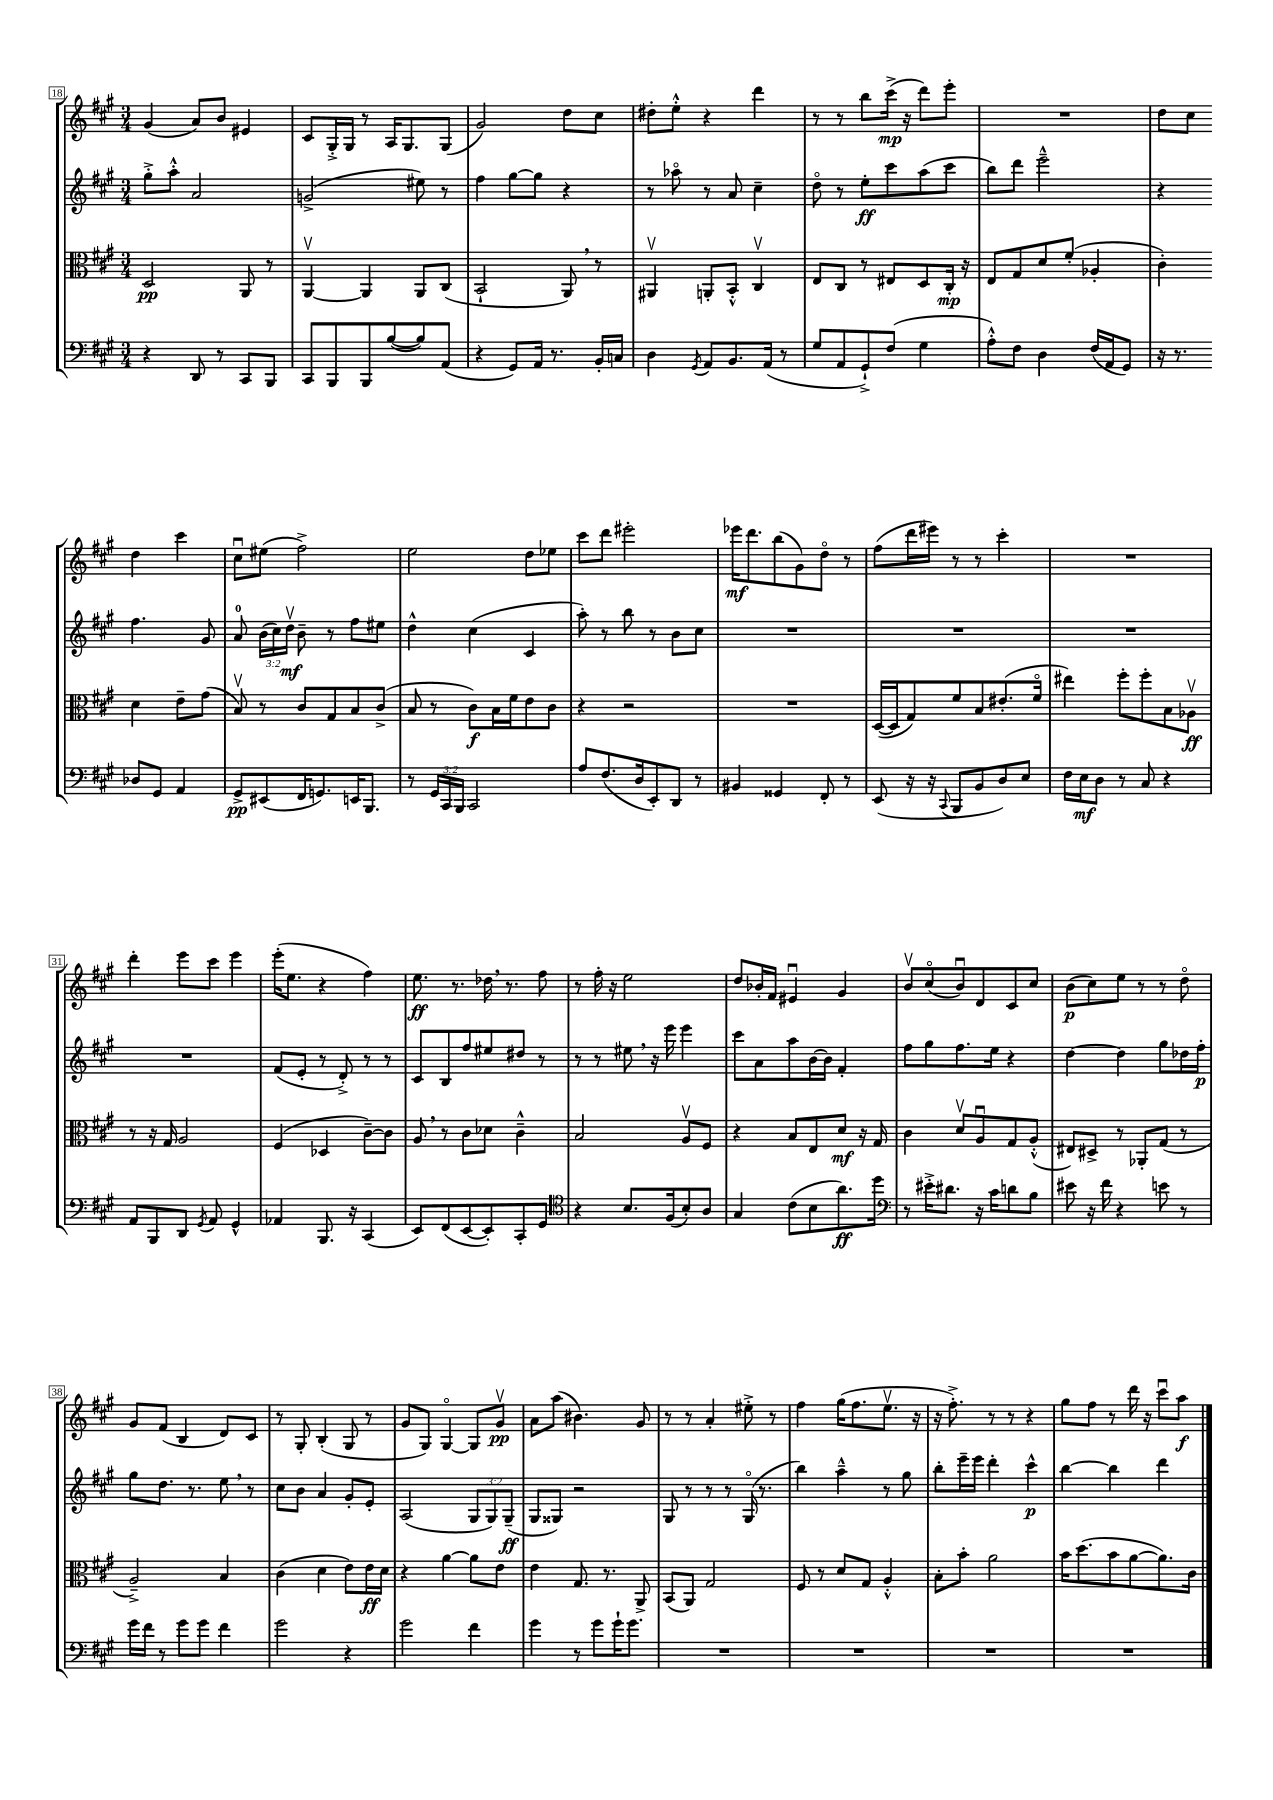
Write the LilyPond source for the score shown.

<<
\new StaffGroup <<
\new Staff = "s0" {
    \clef treble \key a \major \numericTimeSignature \time 3/4
    \autoBeamOff gis'4( a'8[) b'8] eis'4 |
    cis'8[ gis16-.-> gis16] r8 a16[ gis8. gis8]( |
    gis'2) d''8[ cis''8] |
    dis''8[-. e''8]-.-^ r4 d'''4 |
    r8 r8 b''8[ cis'''16]->\mp( r16 d'''8[) e'''8]-. |
    R2. |
    d''8[ cis''8] d''4 cis'''4 |
    cis''8[\downbow eis''8]( fis''2->) |
    e''2 d''8[ ees''8] |
    cis'''8[ d'''8] eis'''2-. |
    ees'''16[\mf d'''8. b''8( gis'8) d''8]\flageolet r8 |
    fis''8[( d'''16 eis'''16]) r8 r8 cis'''4-. |
    R2. |
    d'''4-. e'''8[ cis'''8] e'''4 |
    e'''16[-.( e''8.] r4 fis''4) |
    e''8.\ff r8. des''16 \breathe r8. fis''8 |
    r8 fis''16-. r16 e''2 |
    d''8[ bes'16-. fis'16] eis'4\downbow gis'4 |
    b'8[\upbow cis''8\flageolet( b'8\downbow) d'8 cis'8 cis''8] |
    b'8[\p( cis''8) e''8] r8 r8 d''8\flageolet |
    gis'8[ fis'8]( b4 d'8[) cis'8] |
    r8 gis8-. b4-.( gis8 r8 |
    gis'8[ gis8]) gis4~\flageolet gis8[ gis'8]\upbow\pp |
    a'8[ a''8]( bis'4.) gis'8 |
    r8 r8 a'4-. eis''8-.-> r8 |
    fis''4 gis''16[( fis''8. e''8.]\upbow r16 |
    r16 fis''8.-.->) r8 r8 r4 |
    gis''8[ fis''8] r8 d'''16 r16 cis'''8[\downbow a''8]\f \bar "|." |
}
\new Staff = "s1" {
    \clef treble \key a \major \numericTimeSignature \time 3/4 \override Staff.TupletNumber.text = #tuplet-number::calc-fraction-text
    \autoBeamOff gis''8[-.-> a''8]-.-^ a'2 |
    g'2->( eis''8) r8 |
    fis''4 gis''8[~ gis''8] r4 |
    r8 aes''8\flageolet r8 a'8 cis''4-- |
    d''8\flageolet r8 e''8[-.\ff cis'''8 a''8( cis'''8] |
    b''8[) d'''8] e'''2---^ |
    r4 fis''4. gis'8 |
    a'8-0 \tuplet 3/2 { b'16[( cis''16) d''16]\upbow\mf } b'8-- r8 fis''8[ eis''8] |
    d''4-^ cis''4( cis'4 |
    a''8-.) r8 b''8 r8 b'8[ cis''8] |
    R2. |
    R2. |
    R2. |
    R2. |
    fis'8[( e'8]-. r8 d'8-.->) r8 r8 |
    cis'8[ b8 fis''8 eis''8 dis''8] r8 |
    r8 r8 eis''8 \breathe r16 e'''16 e'''4 |
    cis'''8[ a'8 a''8 b'16~ b'16] fis'4-. |
    fis''8[ gis''8 fis''8. e''16] r4 |
    d''4~ d''4 gis''8[ des''16 fis''16]-.\p |
    gis''8[ d''8.] r8. e''8 \breathe r8 |
    cis''8[ b'8] a'4 gis'8[-. e'8]-. |
    a2( \tuplet 3/2 { gis8[ gis8) gis8]--\ff( } |
    gis8[ gisis8]) r2 |
    gis8 r8 r8 r8 gis16\flageolet( r8. |
    b''4) a''4---^ r8 gis''8 |
    b''8[-. e'''16-- e'''16] d'''4-. cis'''4-^\p |
    b''4~ b''4 d'''4 \bar "|." |
}
\new Staff = "s2" {
    \clef alto \key a \major \numericTimeSignature \time 3/4
    \autoBeamOff d2\pp a,8 r8 |
    a,4~\upbow a,4 a,8[ cis8]( |
    b,2-! a,8) \breathe r8 |
    ais,4\upbow a,8[-. b,8]-.-^ cis4\upbow |
    e8[ cis8] r8 eis8[ d8 cis16]-.\mp r16 |
    e8[ gis8 d'8 fis'8]-.( aes4-. |
    cis'4-.) d'4 e'8[-- gis'8]( |
    b8\upbow) r8 cis'8[ gis8 b8 cis'8]->( |
    b8 r8 cis'8[\f) b16 fis'16 e'8 cis'8] |
    r4 r2 |
    R2. |
    d16[~( d16 gis8) fis'8 b8 eis'8.-.( fis'16]\flageolet |
    eis''4) fis''8[-. fis''8-. b8 aes8]\upbow\ff |
    r8 r16 gis16 a2 |
    fis4( des4 cis'8[~--) cis'8] |
    a8 \breathe r8 cis'8[ des'8] cis'4---^ |
    b2 a8[\upbow fis8] |
    r4 b8[ e8 d'8]\mf r16 gis16 |
    cis'4 d'8[\upbow a8\downbow gis8 a8]-.-^( |
    eis8[) dis8]-> r8 aes,8[-. gis8]( r8 |
    a2--->) b4 |
    cis'4( d'4 e'8[) e'16\ff d'16] |
    r4 a'4~ a'8[ e'8] |
    e'4 gis8. r8. a,8-> |
    b,8[( a,8]) gis2 |
    fis8 r8 d'8[ gis8] a4-.-^ |
    b8[-. b'8]-. a'2 |
    b'16[ d''8.( b'8 a'8~ a'8.) cis'16] \bar "|." |
}
\new Staff = "s3" {
    \clef bass \key a \major \numericTimeSignature \time 3/4 \override Staff.TupletNumber.text = #tuplet-number::calc-fraction-text
    \autoBeamOff r4 d,8 r8 cis,8[ b,,8] |
    cis,8[ b,,8 b,,8 b8~( b8) a,8]( |
    r4 gis,8[) a,16] r8. b,16[-. c16] |
    d4 \acciaccatura { gis,8 } a,8[ b,8. a,16]( r8 |
    gis8[ a,8 gis,8-!->) fis8]( gis4 |
    a8[-.-^) fis8] d4 fis16[( a,16 gis,8]) |
    r16 r8. des8[ gis,8] a,4 |
    gis,8[->\pp eis,8( fis,16 g,8.) e,16 b,,8.] |
    r8 \tuplet 3/2 { gis,16[ cis,16 b,,16] } cis,2 |
    a8[ fis8.( d16 e,8-.) d,8] r8 |
    bis,4 gisis,4 fis,8-. r8 |
    e,8( r16 r16 \appoggiatura { cis,8 } b,,8[ b,8 d8) e8] |
    fis16[ e16\mf d8] r8 cis8 r4 |
    a,8[ b,,8 d,8] \acciaccatura { gis,8 } a,8 gis,4-^ |
    aes,4 b,,8. r16 cis,4( |
    e,8[) fis,8( e,8~ e,8-.) cis,8-. gis,8] |
    \clef tenor r4 b8.[ fis16( b8-.) a8] |
    gis4 cis'8[( b8 a'8.\ff) d''16] |
    \clef bass r8 eis'16[-.-> dis'8.] r16 cis'16[ d'8 b8] |
    eis'8 r16 fis'16 r4 e'8 r8 |
    gis'16[ fis'16] r8 gis'8[ gis'8] fis'4 |
    gis'2 r4 |
    gis'2 fis'4 |
    gis'4 r8 gis'8[ gis'16-! gis'8.] |
    R2. |
    R2. |
    R2. |
    R2. \bar "|." |
}
>>
>>
\layout { \context { \Score currentBarNumber = #18 \override BarNumber.stencil = #(make-stencil-boxer 0.1 0.3 ly:text-interface::print) } }
